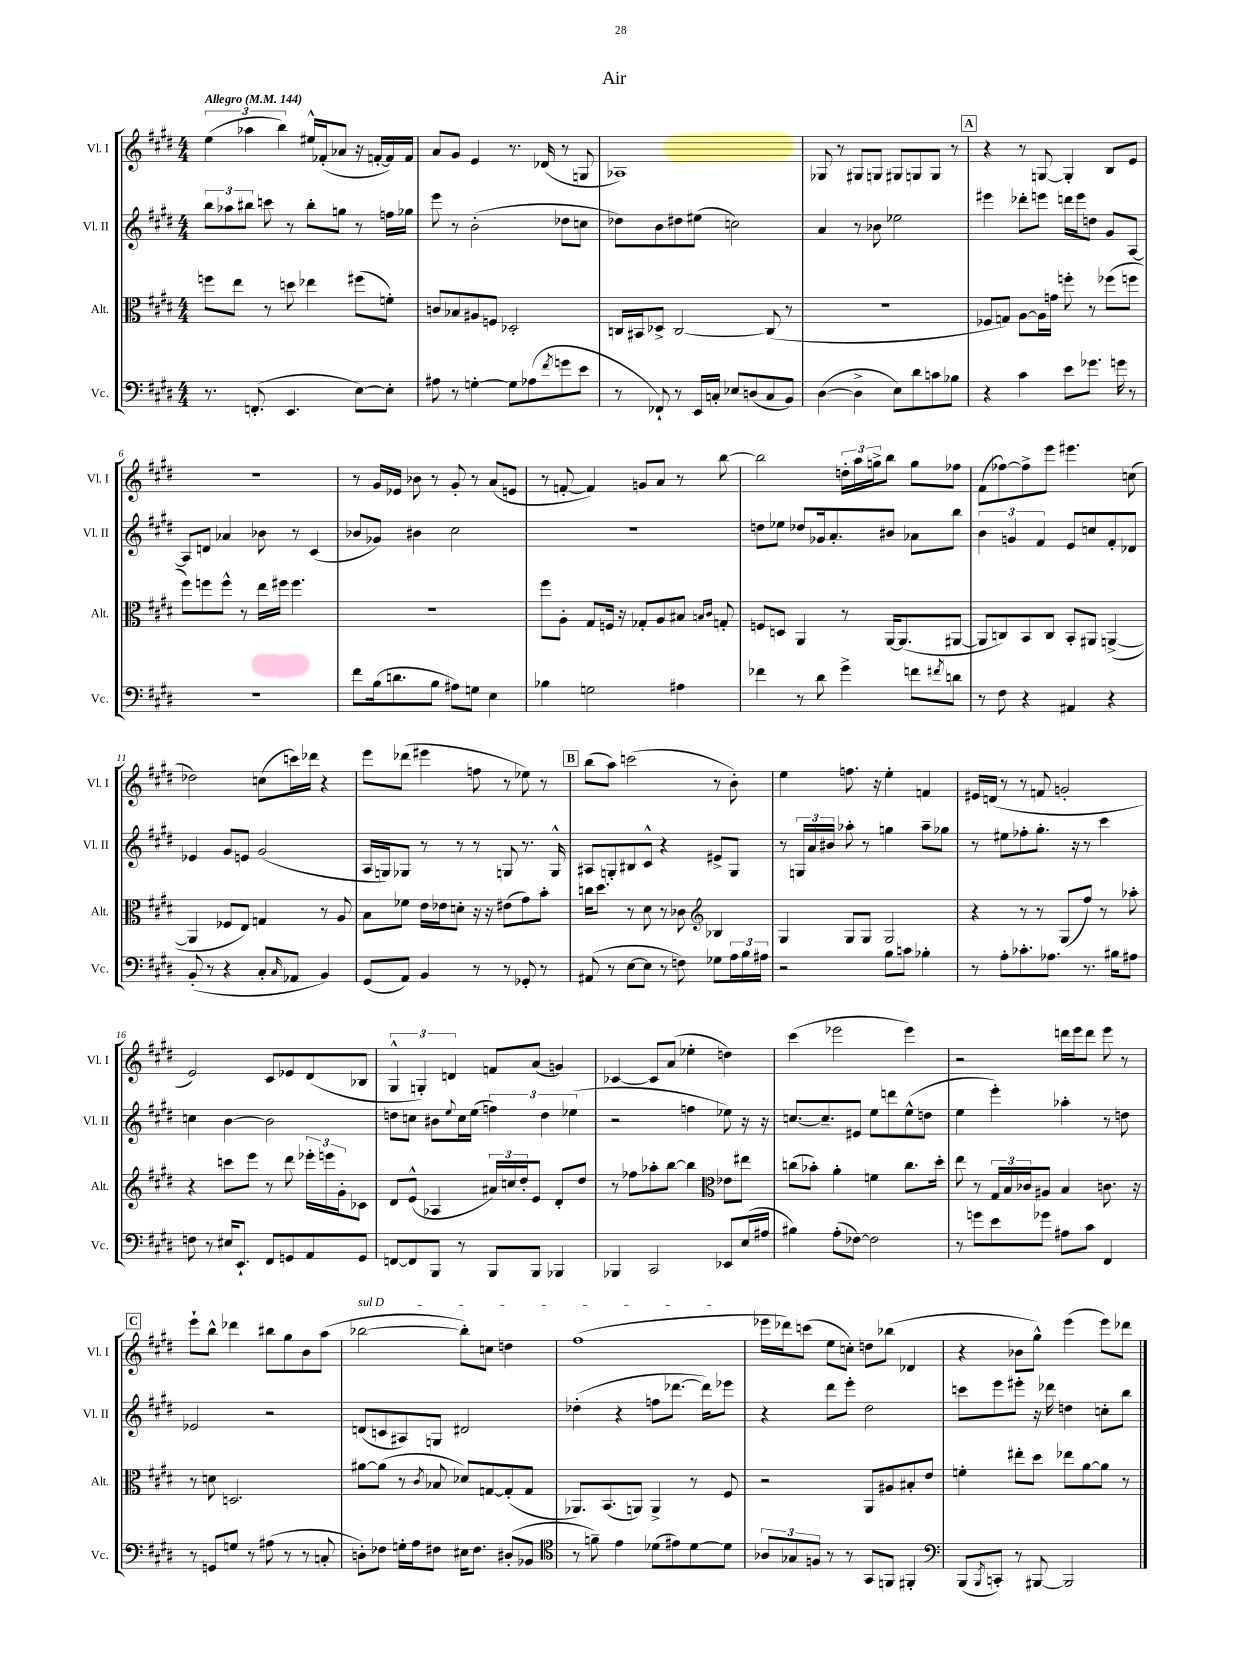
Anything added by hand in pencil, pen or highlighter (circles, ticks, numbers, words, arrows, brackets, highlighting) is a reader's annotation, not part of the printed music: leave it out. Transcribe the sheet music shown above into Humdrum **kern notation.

**kern	**kern	**kern	**kern
*part4	*part3	*part2	*part1
*staff4	*staff3	*staff2	*staff1
*I"Vc.	*I"Alt.	*I"Vl. II	*I"Vl. I
*I'Vc.	*I'Alt.	*I'Vl. II	*I'Vl. I
*clefF4	*clefC3	*clefG2	*clefG2
*k[f#c#g#d#]	*k[f#c#g#d#]	*k[f#c#g#d#]	*k[f#c#g#d#]
*M4/4	*M4/4	*M4/4	*M4/4
*MM144	*MM144	*MM144	*MM144
=1	=1	=1	=1
!	!	!	!LO:TX:a:B:t=Allegro
8.r	8ffn\L	12bb\L	(6ee\
.	.	12aa-X\	.
.	8ee\J	.	.
.	.	12bb#X\J	6aa-X\
(8.FFn'/	.	.	.
.	8r	8cccn\	.
.	.	.	6bb\)
4.EE/	8ddn\	8r	.
.	4ee-X\	8bb#'\L	16ee#X^^/LL
.	.	.	(16f-X'/J
.	.	8ggn\J	8a-X/J
[8E\L)	(8ff#X\L	8r	16r
.	.	.	[16fn'/LL
8E'\J]	8fn'\J)	16ffn\LL	16f/])
.	.	16gg-X\JJ	16f/JJ
=2	=2	=2	=2
8A#X\	8cn/L	8eee\	8a/L
8r	8B-X/	8r	8g#/J
[4Gn'\	8A#X/	(2b'\	4e/
.	8Fn/J	.	.
8G\L]	2D-X'/	.	8.r
(8A-X\	.	.	.
.	.	.	(16d-X/
8qf#/	.	.	.
8gn\	.	8dd-X\L	8r
8e\J	.	8ccn\J	8Gn/
=3	=3	=3	=3
8r	16Cn/LL	8dd-X\L)	1A-X)
.	16BB#X/J	.	.
8FF-X`/)	8D-X^/J	8b\	.
8r	[2C/	8dd#X\	.
16EE/LL	.	(8ee#X\J	.
16Cn'/JJ	.	.	.
8E-X/L	.	2ccn\)	.
(8Dn/	.	.	.
8C/	(8C/]	.	.
8BB/J)	8r	.	.
=4	=4	=4	=4
([4D#\	1r	4a/	8G-X/
.	.	.	8r
4D#^\]	.	8r	8G#X/L
.	.	8b-X\	8Gn/J
8E\L)	.	2ee-X\	8G#X/L
8d#\	.	.	8Gn/
8cn\	.	.	8G/J
8B-X\J	.	.	8r
!!LO:REH:place=s1:t=A
=5	=5	=5	=5
4r	8F-X/L	4eee#X\	4r
.	8Gn/J)	.	.
4c#\	[8A\L	8ddd-X'\L	8r
.	16A\L]	8eeen\J	[8Gn/
.	16gn\JJ	.	.
8e\L	8ffn'\	16dddn\LL	4G'/]
.	.	16eee\J	.
8.g-X\J	8r	8ddn\J	.
.	(8ff-X\L	8g#/L	8B/L
16gn\	.	.	.
8r	8ffn\J	[8A/J	8e/J
!!LO:LB:g=z
=6	=6	=6	=6
1r	8ff#\L)	8A/L]	1r
.	8ffn\	8dn/J	.
.	8ff^^\J	4a-X/	.
.	8r	.	.
.	16ee\LL	8b-X\	.
.	16ff#X\JJ	.	.
.	4.ff#\	8r	.
.	.	(4c#/	.
=7	=7	=7	=7
8f#\L	1r	8b-X/L	8r
(16B\k	.	8g-X/J)	16g#/LL
8.dn\	.	.	16e-X/JJ
.	.	4b#X\	8b-X\
8B\J	.	.	8r
8A#X\L)	.	2cc#\	8g#'/
8Gn\J	.	.	8r
4E\	.	.	(8a/L
.	.	.	8en/J
=8	=8	=8	=8
4B-X\	8ff#\L	1r	8r
.	8A'\J	.	[8fn'/
2Gn\	8G#/L	.	4f/])
.	16Fn/Jk	.	.
.	16r	.	.
.	8G-X'/L	.	8gn/L
.	8A/	.	8a/J
4A#X\	8B#X/J	.	8r
.	16qqBn/LL	.	.
.	16qqc#/JJ	.	.
.	8Gn'/	.	[8bb\
=9	=9	=9	=9
4f-X\	8Fn/L	8ddn\L	2bb\]
.	8Dn/J	8ee-X\J	.
8r	4AA/	8dd-X/L	.
8d#\	.	16g-X/k	.
.	.	8.a'/	.
4g#^\	8r	.	24ddn'\LL
.	.	.	24aa\
.	.	.	24ggn^\J
.	[16AA/KL	8b#X/J	8bb\J
.	(8.AA/]	.	.
8fn\L	.	8a-X\L	8gg\L
8qf#X/	.	.	.
8dn\J	[8AA#X/J	8bb\J	8ff-X\J
=10	=10	=10	=10
8r	8AA#/L]	6b\	(8f#\L
8F#\	8Cn/)	.	[8ff-X\)
.	.	6gn/	.
4r	8BB/	.	8ff-^\]
.	.	6f#/	.
.	8C/J	.	8eee\J
4AA#X/	8BB'/L	8e/L	4.eee#X\
.	8AA#X/J	8ccn/	.
4r	([4AAn^/	8f#'/	.
.	.	8d-X/J	(8ccn\
!!LO:LB:g=z
=11	=11	=11	=11
(8BB'/	4AA/]	4e-X/	2dd-X\)
8r	.	.	.
4r	8F-X/L	8g#/L	.
.	8E/J)	8en/J	.
8C#'/L	4Gn/	(2g#/	(8ccn\L
16qqC#/	.	.	.
8AA-X/J	.	.	16cccn\L)
.	.	.	16ddd-X\JJ
4BB/)	8r	.	4r
.	8A/	.	.
=12	=12	=12	=12
(8GG#/L	8B\L	16A/LL	8eee\L
.	.	16Gn/J)	.
8AA/J)	8f-X\J	8G-X/J	(8ddd-X\J
4BB/	16e\LL	8r	4eee#X\
.	16e-X\J	.	.
.	8dn'\J	8r	.
8r	16r	8r	8ffn\
.	16r	.	.
8r	(8e#X\L	8Gn/	8r
8GG-X'/	8g#\)	8.r	8ee-X\)
8r	8b'\J	.	8r
.	.	16G^^/	.
!!LO:REH:place=s1:t=B
=13	=13	=13	=13
(8AA#X/	16ccn\KL	8A#X/L	(8bb\L
.	8.dd#\J	.	.
8r	.	8Gn'/	8aa\J)
[8E\L	8r	8B#X/	(2cccn\
8E\J]	8d#\	8c#^^/J	.
8r	8r	4r	.
8Fn\)	8c-X\	.	.
*	*clefG2	*	*
8G-X\L	4B-X/	8e#X^/L	8r
24A\L	.	8G/J	8b'\)
24B\	.	.	.
24A#X\JJ	.	.	.
=14	=14	=14	=14
2r	4G#/	8r	4ee\
.	.	24Gn/LL	.
.	.	24a/	.
.	.	24b#X/JJ	.
.	8G#/L	8aa-X'\	8.ffn\
.	8G#/J	8r	.
.	.	.	16r
8B\L	2G#/	4ggn\	4ee'\
8cn\J	.	.	.
4B-X'\	.	8aa-~\L	4fn/
.	.	8gg-X\J	.
=15	=15	=15	=15
8r	4r	8r	16e#X/LL
.	.	.	(16dn/JJ
8A'\L	.	8ee#X\L	8r
8.c-X'\	8r	8ff-X'\	8r
.	8r	8.gg#'\J	8fn/
8.A-X\J	.	.	.
.	(8G#/L	.	2gn'/
.	.	16r	.
8.r	8ff#/J)	8r	.
.	8r	4ccc#\	.
16B#X\KL	.	.	.
8A#X\J	8aa-X'\	.	.
!!LO:LB:g=z
=16	=16	=16	=16
8Fn\	4r	4ccn\	2e/)
8r	.	.	.
16E#X/KL	8cccn\L	[4b\	.
8.EE`/J	.	.	.
.	8eee\J	.	.
8FF#/L	8r	2b\]	8c#/L
8GGn/	8ddd#\	.	8e-X/
8AA/	24eee-X'\LL	.	(8d#/
.	24eeen\	.	.
.	24g#'\J	.	.
8GG/J	8c-X\J	.	8B-X/J
=17	=17	=17	=17
[8FFn/L	8d#/L	8ddn\L	6G#^^/
8FF/]	(8e^^/J	8ccn\J	.
.	.	.	6Gn'/)
8BBB/J	4A-X/	8b#X\L	.
.	.	.	6dn/
.	.	8qqee/	.
8r	.	16cc\L	.
.	.	(16ee\JJ	.
8BBB/L	24a#X/LL)	6ffn\)	8fn/L
.	24ccn/	.	.
.	24dd#'/J	.	.
8BBB/J	8e/J	.	(8a/J
.	.	6dd\	.
4BBB-X/	8d#'/L	.	4gn/)
.	.	(6ee-X\	.
.	8dd#/J	.	.
=18	=18	=18	=18
4BBB-X/	8r	2r	[4c-X/
.	8ff-X\L	.	.
2CC#/	8aa-X'\	.	8c-/L]
.	[8bb\J	.	(8a/J
.	4bb\]	4ffn\	4ee-X'\
*	*clefC3	*	*
8EE-X/L	8e-X\L	8ee-X\)	4ddn\)
(16E/L	8ee#X\J	16r	.
16A#X/JJ	.	16r	.
=19	=19	=19	=19
4B#X\)	(8ccn\L	[8.ccn/L	(4ccc#\
.	8b-X'\J)	.	.
.	.	8.cc~/]	.
(8A'\L	4a'\	.	2eee-X\
[8F-X\J)	.	8e#X/J	.
2F-\]	4fn\	8ee\L	.
.	.	8dddn\	.
.	8.cc\L	(8ee^^\	4eee-\)
.	.	8ddn\J	.
.	16dd#'\Jk	.	.
=20	=20	=20	=20
8r	8ee\	4ee\	2r
8gn\L	8r	.	.
8e\	24G#/LL	4eee'\)	.
.	24B/	.	.
.	24c-X/J	.	.
8g-X\J	8A#X/J	.	.
8A#X\L	4B/	4aa-X'\	16dddn\LL
.	.	.	16eee\J
8c#\J	.	.	8ddd\J
4FF#/	8.cn\	8r	8eee\
.	.	8ddn\	8r
.	16r	.	.
!!LO:LB:g=z
!!LO:REH:place=s1:t=C
=21	=21	=21	=21
8r	8r	2e-X/	8eee`\L
8GGn/L	8dn\	.	8bb^^\J
8Gn/J	2.Dn/	.	4ddd-X\
8r	.	.	.
(8A#X\	.	2r	8bb#X\L
8r	.	.	8gg#\
8r	.	.	8b\
8Cn'/	.	.	(8aa\J
=22	=22	=22	=22
!	!	!	!LO:TX:a:i:t=sul D
8Dn'\L)	[8a#X\L	(8dn/L	[2bb-X\
8F-X\J	(8a#\J]	8cn/	.
16Gn'\LL	8r	8A#X/)	.
16A\J	.	.	.
.	8qc#/	.	.
8F#X\J	8B-X/	8Gn/J	.
16E#X\KL	8d-X/L)	2d#X/	8bb-'\L])
8.F#\J	.	.	.
.	[8Gn/	.	8ccn\J
(8D#X'/L	(8G'/]	.	4ddn\
8BB-X/J	8G/J	.	.
=23	=23	=23	=23
*clefC4	*	*	*
8r	8.AA-X/L)	(4dd-X'\	(1ff#
8fn~\)	.	.	.
.	(8.BB/	.	.
4e\	.	4r	.
.	8AAn/J)	.	.
(8d-X\L	4AA^/	8ffn\L	.
8e#X\)	.	[8.ddd-X\J	.
[8d-\	8r	.	.
.	.	16ddd-\KL])	.
8d-\J]	8F#/	8eee-X\J	.
=24	=24	=24	=24
12A-X/L	2r	4r	16eee-X\LL
.	.	.	16ddd-X\J)
12G-X/	.	.	.
.	.	.	(8cccn\J
12Fn/J	.	.	.
8r	.	8ddd#\L	8ee\L
8r	.	8eee'\J	8ccn'\J)
8GG#/L	8AA/L	2dd#\	8ddn\L
8FFn/J	8A#X/	.	(8bb-X\J
4FF#X'/	8B#X'/	.	4d-X/
.	8e/J	.	.
=25	=25	=25	=25
*clefF4	*	*	*
(8BBB/L	4fn'\	8cccn\L	4r
8qBBB/	.	.	.
8CCn'/J)	.	8eee\	.
8r	8ee#X'\L	8eee#X'\J	8b-X\L
[8BBB#X/	8dd#\J	16r	8gg#^^\J)
.	.	16ddd-X\	.
2BBB#/]	8ee-X\L	4ddn\	(4eee\
.	[8a\	.	.
.	8a\J]	8ccn'\L	8eee\L)
.	8r	8bb\J	8ddd-X\J
==	==	==	==
*-	*-	*-	*-
